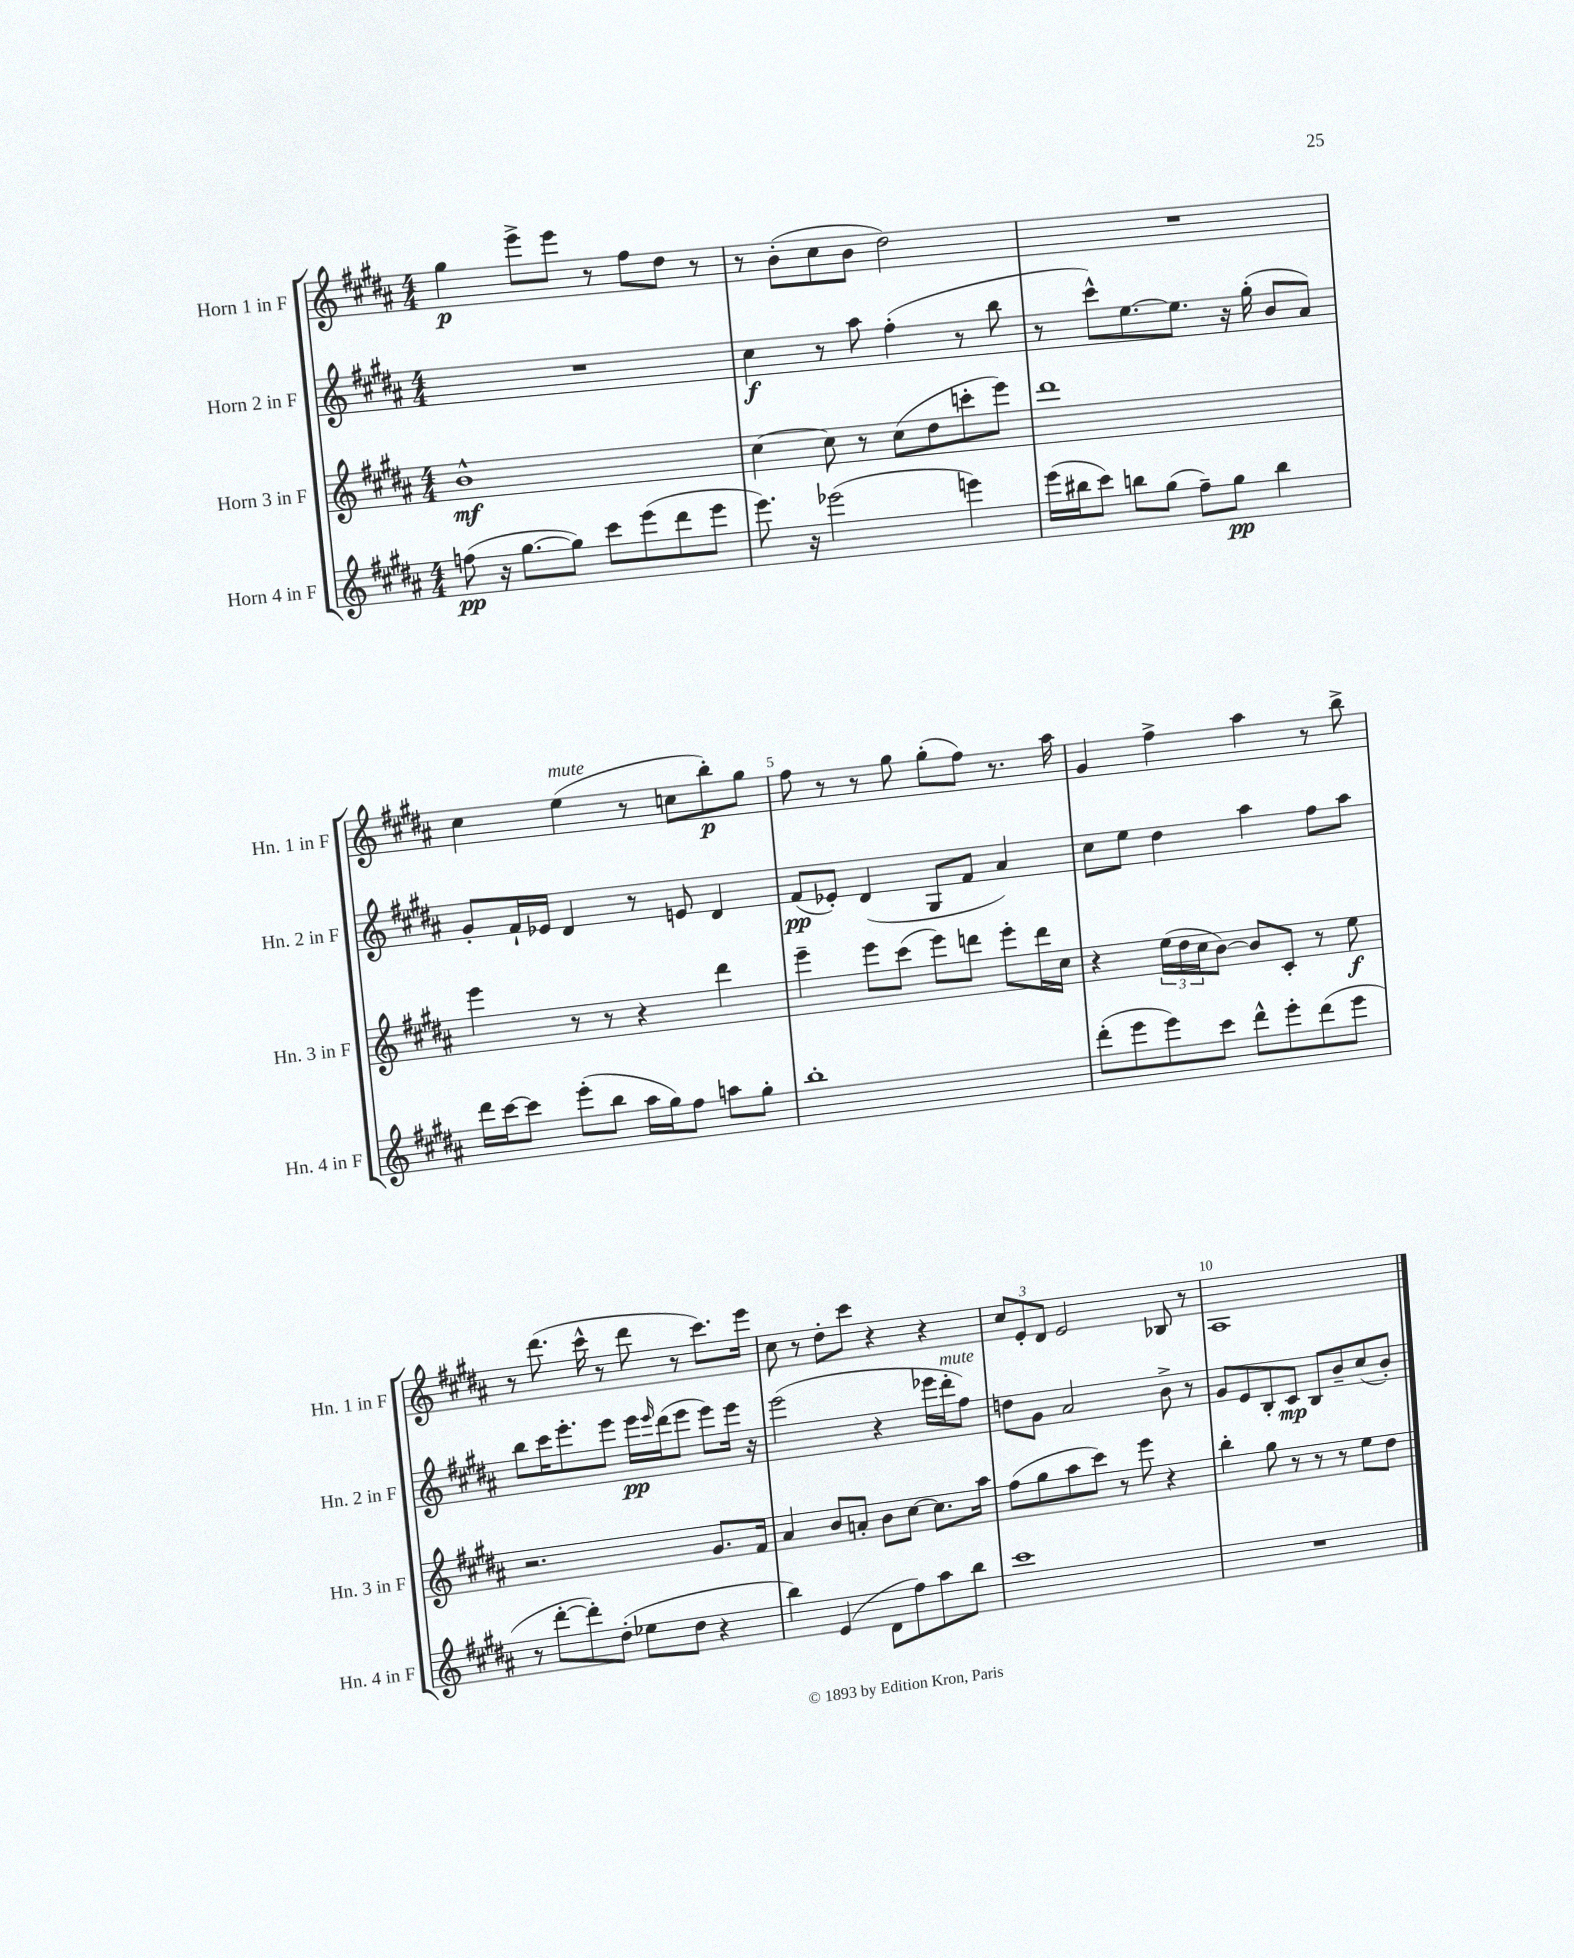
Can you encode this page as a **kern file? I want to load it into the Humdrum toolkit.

**kern	**kern	**kern	**kern
*staff4	*staff3	*staff2	*staff1
*clefG2	*clefG2	*clefG2	*clefG2
*k[f#c#g#d#a#]	*k[f#c#g#d#a#]	*k[f#c#g#d#a#]	*k[f#c#g#d#a#]
*M4/4	*M4/4	*M4/4	*M4/4
(8ff\	1b^^	1r	4gg#\
16r	.	.	.
[8.gg#\L	.	.	.
.	.	.	8eee^\L
8gg#\]J)	.	.	8eee\J
8ccc#\L	.	.	8r
(8eee\	.	.	8ff#\L
8ddd#\	.	.	8dd#\J
8eee\J	.	.	8r
=	=	=	=
8.eee\)	[4cc#\	4cc#\	8r
.	.	.	(8b'\L
16r	.	.	.
(2eee-\	8cc#\]	8r	8cc#\
.	8r	8aa#\	8b\J
.	(8cc#\L	(4ff#'\	2dd#\)
.	8dd#\	.	.
4eee\)	8ccc'\	8r	.
.	8eee\J)	8bb\	.
=	=	=	=
(16eee\LL	1ddd#	8r	1r
16bb#\J	.	.	.
8ccc#\J)	.	8ccc#^^\L)	.
8bb\L	.	[8.ee\	.
(8gg#\J	.	.	.
.	.	8.ee\]J	.
8ff#~\L)	.	.	.
8gg#\J	.	16r	.
.	.	(16gg#'\	.
4bb\	.	8b/L	.
.	.	8a#/J)	.
=	=	=	=
16ddd#\LL	4eee\	8g#'/L	4cc#\
[16ccc#\J	.	.	.
8ccc#\]J	.	16f#`/L	.
.	.	16e-/JJ	.
(8eee'\L	8r	4d#/	(4ee\
8bb\J	8r	.	.
16aa#\LL	4r	8r	8r
16gg#\J)	.	.	.
8ff#\J	.	8e/	8cc\L
8aa\L	4ddd#\	4d#/	8bb'\)
8gg#'\J	.	.	8gg#\J
=	=	=	=
1bb'	4eee~\	(8f#/L	8ff#\
.	.	8e-'/J)	8r
.	8eee\L	(4d#/	8r
.	(8ccc#\J	.	8gg#\
.	8eee\L)	8G#/L	(8gg#'\L
.	8ddd\J	8f#/J	8ff#\J)
.	8eee'\L	4a#/)	8.r
.	16ddd\L	.	.
.	16cc#\JJ	.	16aa#\
=	=	=	=
(8ddd#'\L	4r	8cc#\L	4g#/
8eee\	.	8ee\J	.
8eee\)	(24ee\LL	4dd#\	4ff#^\
.	24dd#\	.	.
.	24cc#\J	.	.
8ccc#\J	[8b\J)	.	.
8ddd#^^\L	8b/]L	4aa#\	4aa#\
8eee'\	8c#'/J	.	.
(8ddd#\	8r	8ff#\L	8r
8eee\J	8ee\	8aa#\J	8bb^\
=	=	=	=
8r	2.r	8bb\L	8r
[8ddd#'\L	.	16ccc#\K	(8.ddd#\
.	.	8.eee'\	.
8ddd#'\])	.	.	.
.	.	.	16ccc#^^\
(8dd#'\J	.	8eee\J	8r
8ee-\L	.	16eee\LL	8ddd#\
.	.	16qqeee/	.
.	.	(16ddd#\J	.
8dd#\J	.	8eee\J	8r
4r	8.g#/L	8eee\L)	8.ccc#\L)
.	.	16eee\Jk	.
.	16f#/Jk	16r	16eee\Jk
=	=	=	=
4bb\)	4a#/	(2eee\	8cc#\
.	.	.	8r
(4e/	8b/L	.	8dd#'\L
.	8a'/J	.	8ccc#\J
8d#\L	8b\L	4r	4r
8ff#\)	[8cc#\J	.	.
8aa#\	8.cc#\]L	16eee-\LL	4r
.	.	16ddd#'\J	.
8bb\J	.	8ff#\J)	.
.	16aa#\Jk	.	.
=	=	=	=
1ccc#	(8ff#\L	8dd\L	12cc#/L
.	.	.	12e'/
.	8gg#\	8g#\J	.
.	.	.	12d#/J
.	8aa#\	2a#/	2e/
.	8ccc#\J)	.	.
.	8r	.	.
.	8eee\	.	.
.	4r	8b^\	8B-/
.	.	8r	8r
=	=	=	=
1r	4bb'\	8g#/L	1A#
.	.	8e/	.
.	8gg#\	8B'/	.
.	8r	8c#/J	.
.	8r	8B/L	.
.	8r	8b~/	.
.	8ee\L	(8cc#/	.
.	8dd#\J	8b'/J)	.
==	==	==	==
*-	*-	*-	*-
